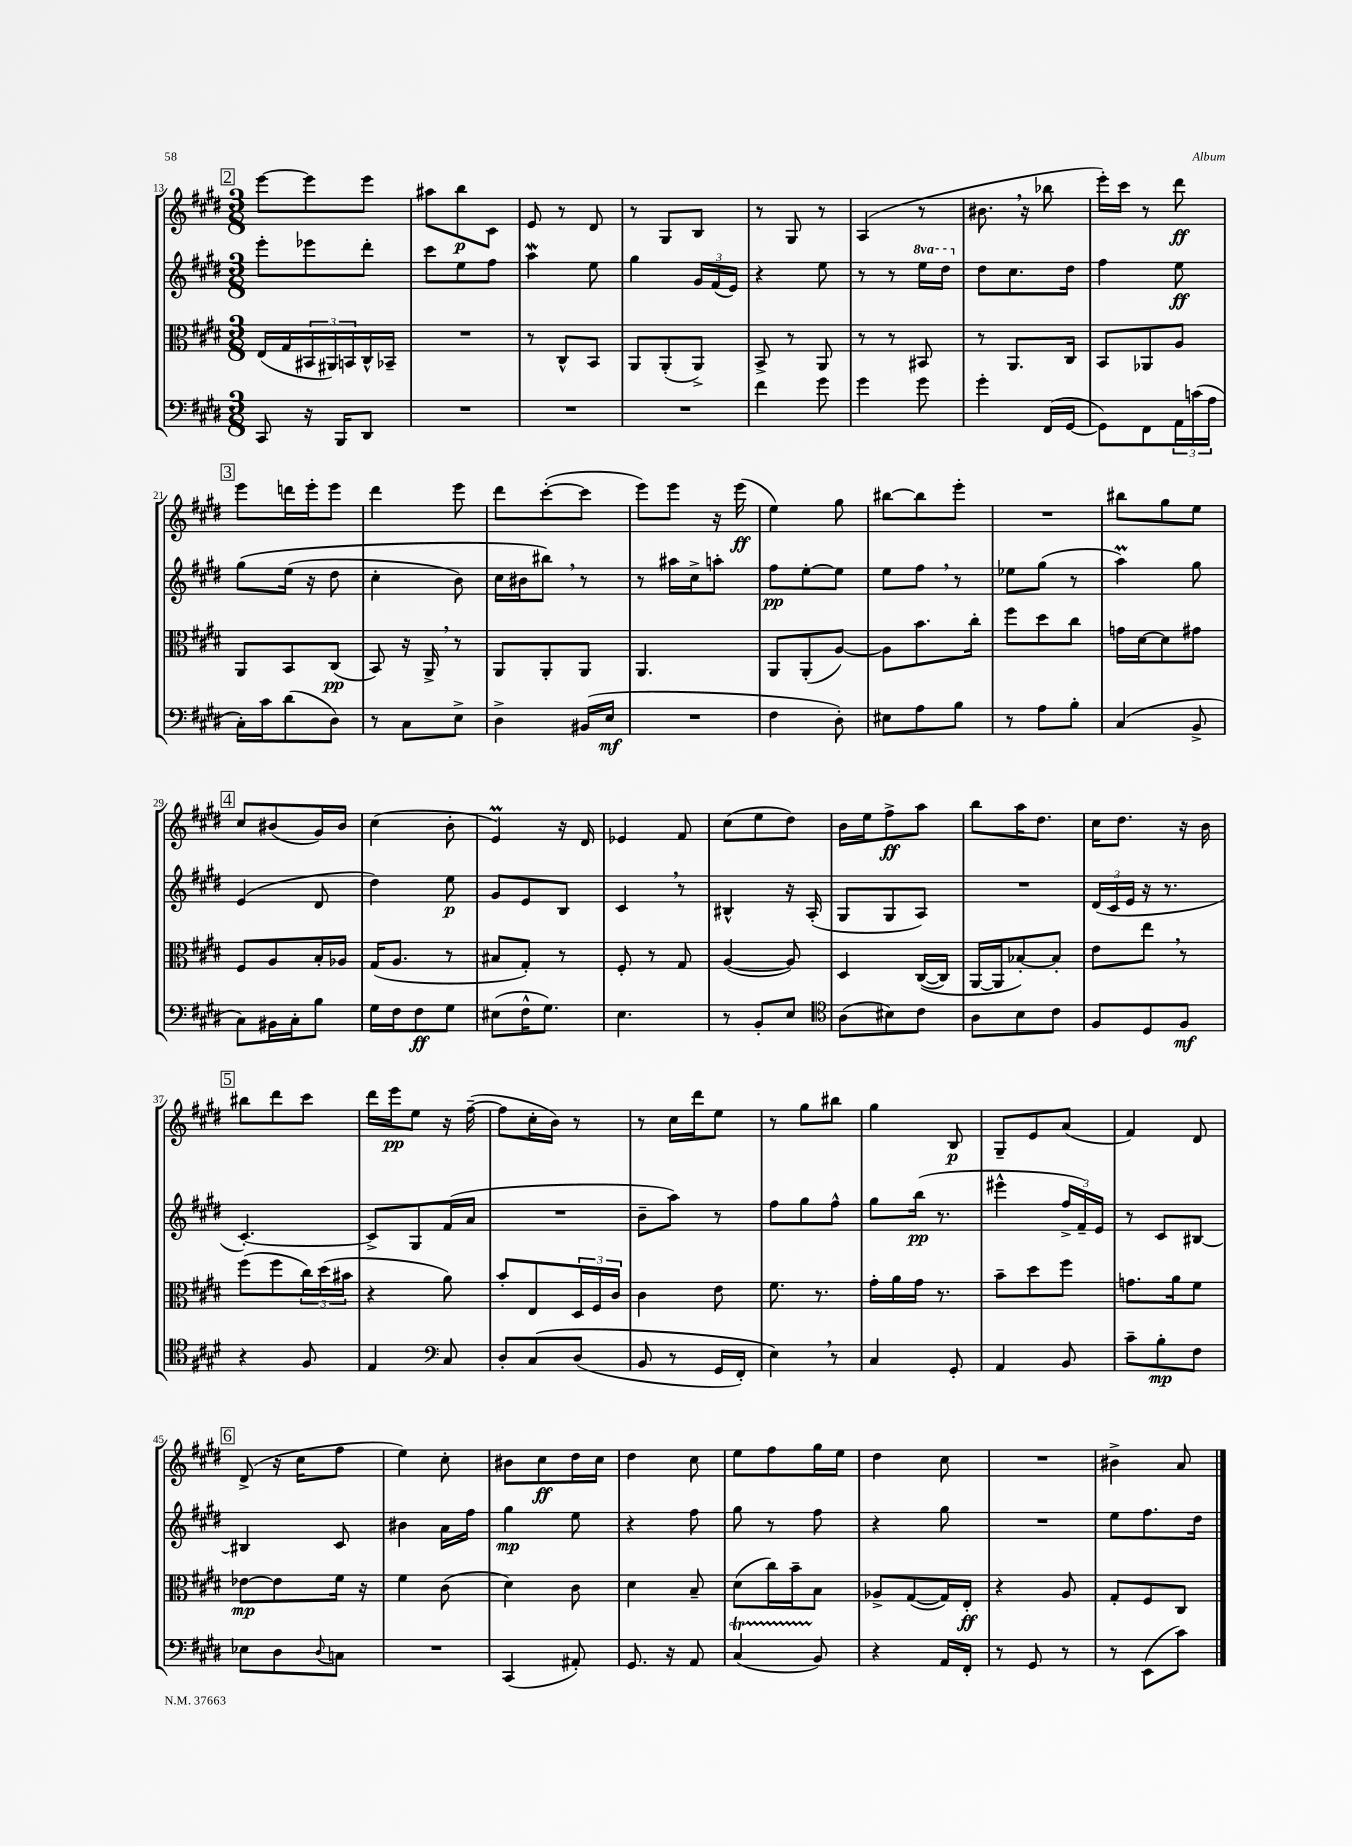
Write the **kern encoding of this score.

**kern	**kern	**kern	**kern
*staff4	*staff3	*staff2	*staff1
*clefF4	*clefC3	*clefG2	*clefG2
*k[f#c#g#d#]	*k[f#c#g#d#]	*k[f#c#g#d#]	*k[f#c#g#d#]
*M3/8	*M3/8	*M3/8	*M3/8
8CC#	(16E	8eee'	[8eee
.	16G#	.	.
16r	24BB#	8eee-	8eee]
.	24AA#)	.	.
16BBB	.	.	.
.	24BB	.	.
8DD#	16C#^^	8ddd#'	8eee
.	16BB-~	.	.
=	=	=	=
4.r	4.r	8ccc#	8aa#
.	.	8ee	8bb
.	.	8ff#	8c#
=	=	=	=
4.r	8r	4aa	8e
.	8C#^^	.	8r
.	8BB	8ee	8d#
=	=	=	=
4.r	8AA	4gg#	8r
.	(8AA'	.	8G#
.	8AA^)	24g#	8B
.	.	(24f#	.
.	.	24e)	.
=	=	=	=
4f#	8BB^	4r	8r
.	8r	.	8G#
8g#	8AA	8ee	8r
=	=	=	=
4g#	8r	8r	(4A
.	8r	8r	.
8g#	8BB#	16eee	8r
.	.	16ddd#	.
=	=	=	=
4g#'	8r	8dd#	8.b#
.	8.AA	8.cc#	.
.	.	.	16r
(16FF#	.	.	8bb-
[16GG#	16C#	16dd#	.
=	=	=	=
8GG#])	8BB	4ff#	16eee')
.	.	.	16ccc#
8FF#	8AA-	.	8r
24AA	8A	8ee	8ddd#
(24c	.	.	.
24A	.	.	.
=	=	=	=
16C#')	8AA	&(8gg#	8eee
16c#	.	.	.
(8d#	8BB	(16ee	16ddd
.	.	16r	16eee'
8D#)	(8C#	8dd#	8eee
=	=	=	=
8r	8BB)	4cc#'	4ddd#
8C#	16r	.	.
.	16AA^	.	.
8E^	8r	8b)	8eee
=	=	=	=
4D#^	8AA	16cc#	8ddd#
.	.	16b#	.
.	8AA'	8bb#&)	([8ccc#'
(16BB#	8AA	8r	8ccc#]
16E	.	.	.
=	=	=	=
4.r	4.AA	8r	8eee)
.	.	16aa#	8eee
.	.	16cc#^	.
.	.	8aa'	16r
.	.	.	(16eee
=	=	=	=
4F#	8AA	8ff#	4ee)
.	(8AA'	[8ee'	.
8D#')	[8A)	8ee]	8gg#
=	=	=	=
8E#	8A]	8ee	[8bb#
8A	8.b	8ff#	8bb#]
8B	.	8r	8eee'
.	16cc#'	.	.
=	=	=	=
8r	8ff#	8ee-	4.r
8A	8dd#	(8gg#	.
8B'	8cc#	8r	.
=	=	=	=
(4C#	16g	4aa)	8bb#
.	[16d#	.	.
.	8d#]	.	8gg#
8BB^	8g#	8gg#	8ee
=	=	=	=
8C#)	8F#	(4e	8cc#
16BB#	8A	.	(8b#
16C#'	.	.	.
8B	16B'	8d#	16g#)
.	16A-	.	16b#
=	=	=	=
16G#	(16G#	4dd#)	(4cc#
16F#	8.A	.	.
8F#	.	.	.
8G#	8r	8ee	8b'
=	=	=	=
(8E#	8B#	8g#	4e)
16F#^^	8G#')	8e	.
8.G#)	.	.	.
.	8r	8B	16r
.	.	.	16d#
=	=	=	=
4.E	8F#'	4c#	4e-
.	8r	.	.
.	8G#	8r	8f#
=	=	=	=
8r	([4A	4B#^^	(8cc#
8BB'	.	.	8ee
8E	8A])	16r	8dd#)
.	.	(16A'	.
=	=	=	=
*clefC4	*	*	*
(8A	4D#	8G#	16b
.	.	.	16ee
8B#)	.	8G#	8ff#^
8c#	&(([16C#	8A)	8aa
.	16C#])	.	.
=	=	=	=
8A	[16AA	4.r	8bb
.	16AA]	.	.
8B	[8B-'&)	.	16aa
.	.	.	8.dd#
8c#	8B-']	.	.
=	=	=	=
8F#	8e	(24d#	16cc#
.	.	24c#	.
.	.	.	8.dd#
.	.	24e	.
8D#	8ee	16r	.
.	.	8.r	.
8F#	8r	.	16r
.	.	.	16b
=	=	=	=
4r	(8ff#	[4.c#')	8bb#
.	8ff#	.	8ddd#
8F#	24cc#)	.	8ccc#
.	(24dd#	.	.
.	24b#	.	.
=	=	=	=
4E	4r	8c#^]	16ddd#
.	.	.	16eee
.	.	8G#	8ee
*clefF4	*	*	*
8C#	8a)	(16f#	16r
.	.	16a	([16ff#~
=	=	=	=
8D#'	8b'	4.r	8ff#]
&(8C#	8E	.	16cc#'
.	.	.	16b)
(8D#	24D#	.	8r
.	24F#	.	.
.	24c#	.	.
=	=	=	=
8BB	4c#	8b~	8r
8r	.	8aa)	16cc#
.	.	.	16ddd#
16GG#	8e	8r	8ee
16FF#')	.	.	.
=	=	=	=
4E&)	8.f#	8ff#	8r
.	.	8gg#	8gg#
.	8.r	.	.
8r	.	8ff#^^	8bb#
=	=	=	=
4C#	16g#'	8gg#	4gg#
.	16a	.	.
.	16g#	(16bb	.
.	8.r	8.r	.
8GG#'	.	.	8B
=	=	=	=
4AA	8b~	4eee#^^	8G#~
.	8dd#	.	8e
8BB	8ff#	24ff#^	(8a
.	.	24f#~)	.
.	.	24e	.
=	=	=	=
8c#~	8.g	8r	4f#)
8B'	.	8c#	.
.	16a	.	.
8F#	8f#	[8B#	8d#
=	=	=	=
8E-	[8e-	4B#]	(8d#^
8D#	8e-]	.	16r
.	.	.	16cc#
8qqD#	.	.	.
8C	16f#	8c#	8ff#
.	16r	.	.
=	=	=	=
4.r	4f#	4b#	4ee)
.	(8c#	16a	8cc#'
.	.	16ff#	.
=	=	=	=
(4CC#	4d#)	4gg#	8b#
.	.	.	8cc#
8AA#')	8c#	8ee	16dd#
.	.	.	16cc#
=	=	=	=
8.GG#	4d#	4r	4dd#
16r	.	.	.
8AA	8B~	8ff#	8cc#
=	=	=	=
(4C#	(8d#	8gg#	8ee
.	16cc#)	8r	8ff#
.	16b~	.	.
8BB)	8B	8ff#	16gg#
.	.	.	16ee
=	=	=	=
4r	8A-^	4r	4dd#
.	([8G#	.	.
16AA	16G#])	8gg#	8cc#
16FF#'	16E'	.	.
=	=	=	=
8r	4r	4.r	4.r
8GG#	.	.	.
8r	8A	.	.
=	=	=	=
8r	8G#'	8ee	4b#^
(8EE	8F#	8.ff#	.
8c#)	8C#	.	8a
.	.	16dd#	.
==	==	==	==
*-	*-	*-	*-
